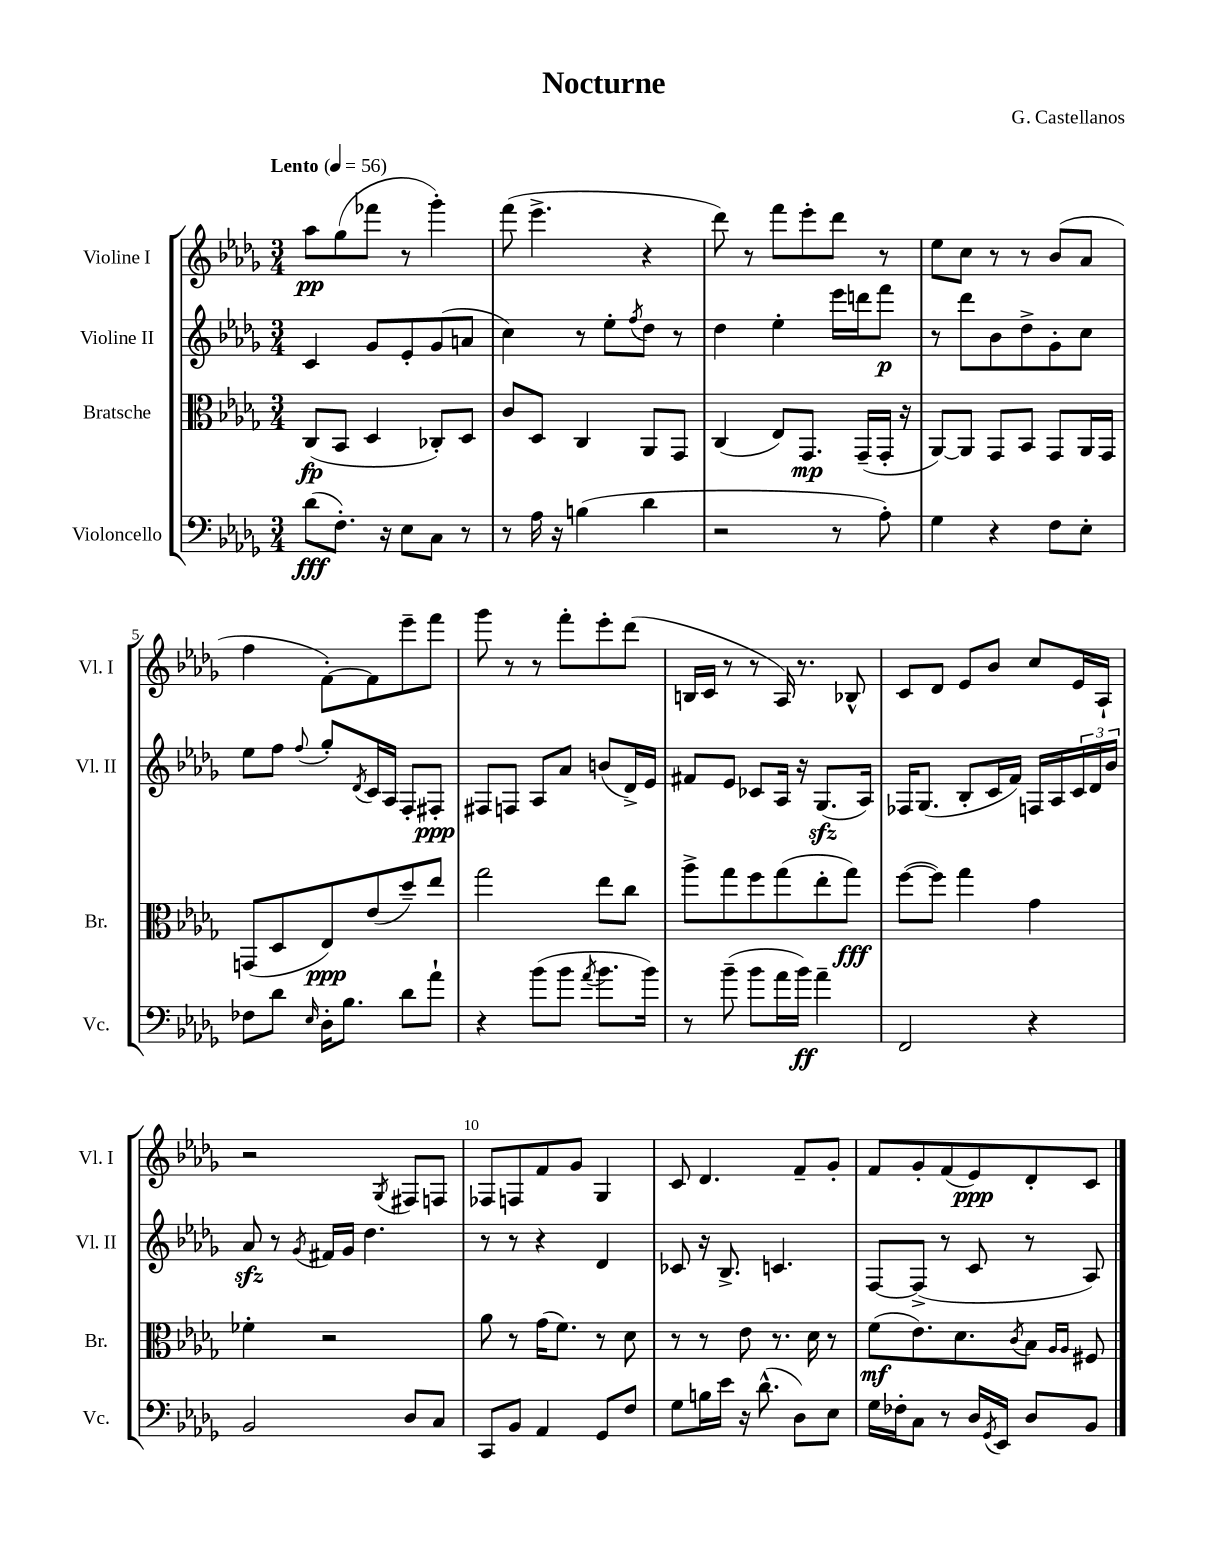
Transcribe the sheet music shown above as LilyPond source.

\header { title = "Nocturne" composer = "G. Castellanos" }
<<
\new StaffGroup <<
\new Staff = "s0" \with { instrumentName = "Violine I" shortInstrumentName = "Vl. I" } {
    \clef treble \key des \major \numericTimeSignature \time 3/4 \tempo "Lento" 4 = 56
    aes''8\pp ges''8( fes'''8 r8 ges'''4-.) |
    f'''8( ees'''4.-> r4 |
    des'''8) r8 f'''8 ees'''8-. des'''8 r8 |
    ees''8 c''8 r8 r8 bes'8( aes'8 |
    f''4 f'8~-.) f'8 ees'''8-- f'''8 |
    ges'''8 r8 r8 f'''8-. ees'''8-. des'''8( |
    b16 c'16 r8 r8 aes16) r8. bes8-^ |
    c'8 des'8 ees'8 bes'8 c''8 ees'16 aes16-! |
    r2 \acciaccatura { ges8 } fis8 f8 |
    fes8 f8 f'8 ges'8 ges4 |
    c'8 des'4. f'8-- ges'8-. |
    f'8 ges'8-. f'8( ees'8\ppp) des'8-. c'8 \bar "|." |
}
\new Staff = "s1" \with { instrumentName = "Violine II" shortInstrumentName = "Vl. II" } {
    \clef treble \key des \major \numericTimeSignature \time 3/4
    c'4 ges'8 ees'8-. ges'8( a'8 |
    c''4) r8 ees''8-. \acciaccatura { f''8 } des''8 r8 |
    des''4 ees''4-. ees'''16 d'''16 f'''8\p |
    r8 des'''8 bes'8 des''8-> ges'8-. c''8 |
    ees''8 f''8 \appoggiatura { f''8 } ges''8-. \acciaccatura { des'8 } c'16 aes16 f8-. fis8-.\ppp |
    fis8 f8 aes8 aes'8 b'8( des'16->) ees'16 |
    fis'8 ees'8 ces'8 aes16 r16 ges8.\sfz( aes16) |
    fes16 ges8.( bes8-. c'16 f'16) f16 aes16 \tuplet 3/2 { c'16 des'16 bes'16 } |
    aes'8\sfz r8 \acciaccatura { ges'8 } fis'16 ges'16 des''4. |
    r8 r8 r4 des'4 |
    ces'8 r16 bes8.-> c'4. |
    f8~ f8->( r8 c'8 r8 aes8) \bar "|." |
}
\new Staff = "s2" \with { instrumentName = "Bratsche" shortInstrumentName = "Br." } {
    \clef alto \key des \major \numericTimeSignature \time 3/4
    c8\fp( bes,8 des4 ces8-.) des8 |
    c'8 des8 c4 aes,8 ges,8 |
    c4( ees8) ges,8.\mp ges,16--( ges,16-. r16 |
    aes,8~) aes,8 ges,8 bes,8 ges,8 aes,16 ges,16 |
    g,8( des8 ees8\ppp) ees'8( des''8--) ees''8 |
    ges''2 ees''8 c''8 |
    aes''8-> ges''8 f''8 ges''8( ees''8-. ges''8\fff) |
    f''8~( f''8) ges''4 ges'4 |
    fes'4-. r2 |
    aes'8 r8 ges'16( f'8.) r8 des'8 |
    r8 r8 ees'8 r8. des'16 r8 |
    f'8\mf( ees'8.) des'8. \acciaccatura { c'8 } bes8 \grace { aes16 aes16 } fis8 \bar "|." |
}
\new Staff = "s3" \with { instrumentName = "Violoncello" shortInstrumentName = "Vc." } {
    \clef bass \key des \major \numericTimeSignature \time 3/4
    des'8\fff( f8.-.) r16 ees8 c8 r8 |
    r8 aes16 r16 b4( des'4 |
    r2 r8 aes8-.) |
    ges4 r4 f8 ees8-. |
    fes8 des'8 \grace { ees16 } des16-. bes8. des'8 aes'8-! |
    r4 bes'8( bes'8 \acciaccatura { aes'8 } bes'8. bes'16) |
    r8 bes'8--( bes'8 aes'16 bes'16\ff) aes'4-- |
    f,2 r4 |
    bes,2 des8 c8 |
    c,8 bes,8 aes,4 ges,8 f8 |
    ges8 b16 ees'16 r16 des'8.-^( des8) ees8 |
    ges16 fes16-. c8 r8 des16 \acciaccatura { ges,8 } ees,16 des8 bes,8 \bar "|." |
}
>>
>>
\layout { \context { \Score \override BarNumber.break-visibility = ##(#f #t #t) barNumberVisibility = #(every-nth-bar-number-visible 5) } }
